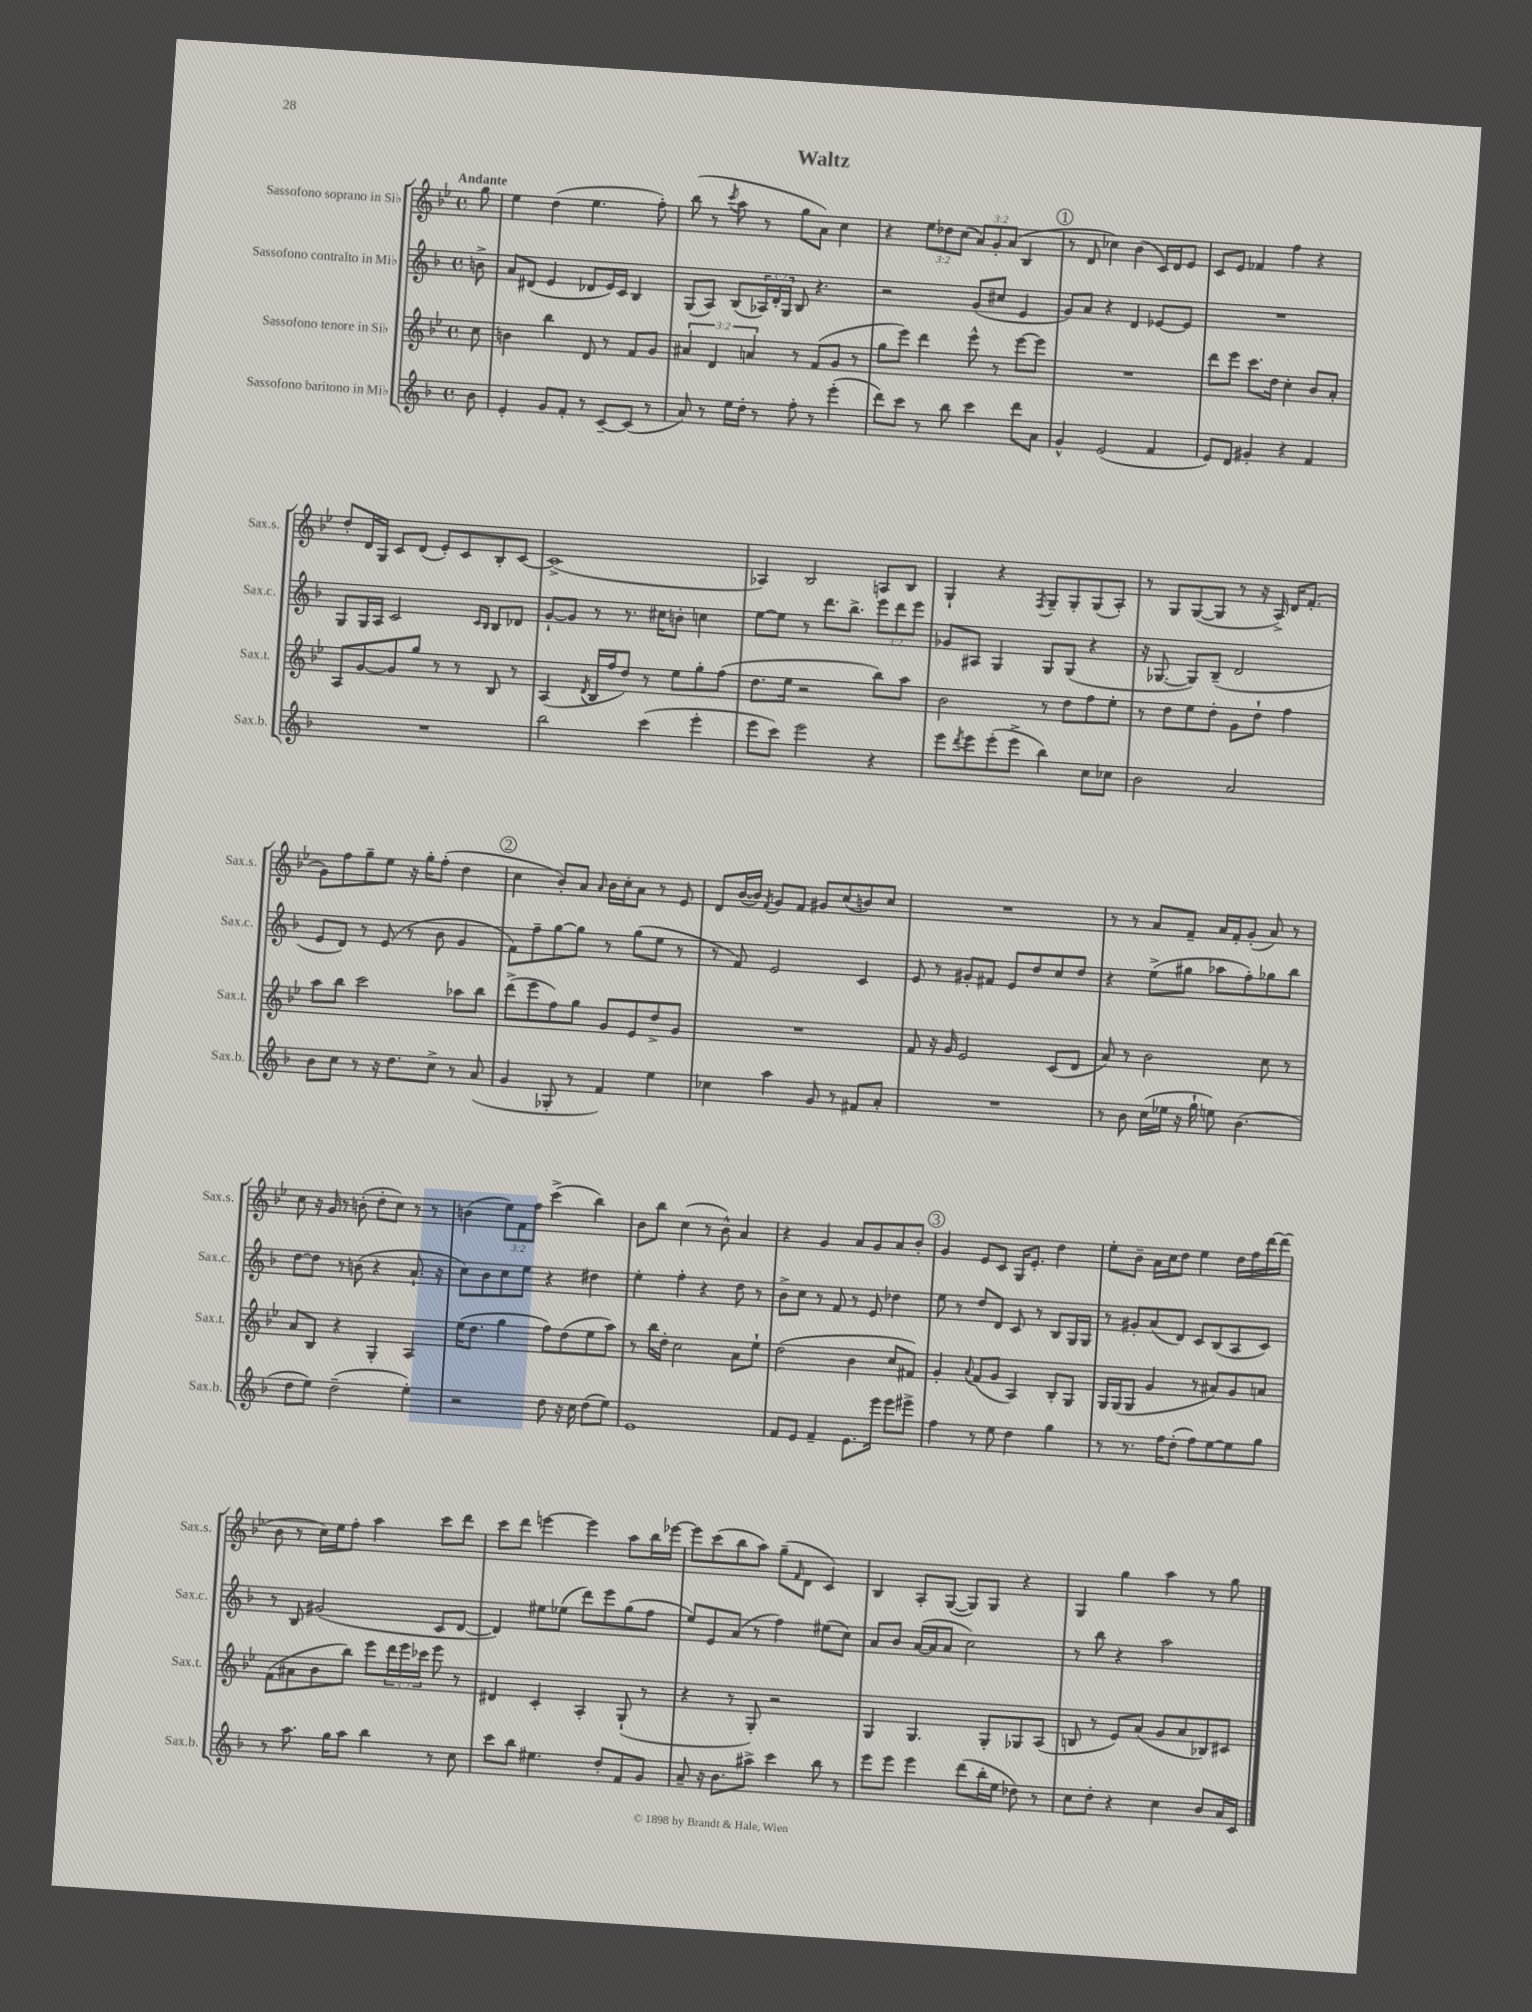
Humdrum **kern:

**kern	**kern	**kern	**kern
*part4	*part3	*part2	*part1
*staff4	*staff3	*staff2	*staff1
*I"Sassofono baritono in Mi♭	*I"Sassofono tenore in Si♭	*I"Sassofono contralto in Mi♭	*I"Sassofono soprano in Si♭
*I'Sax.b.	*I'Sax.t.	*I'Sax.c.	*I'Sax.s.
*clefG2	*clefG2	*clefG2	*clefG2
*k[b-]	*k[b-e-]	*k[b-]	*k[b-e-]
*M4/4	*M4/4	*M4/4	*M4/4
*met(c)	*met(c)	*met(c)	*met(c)
=	=	=	=
!	!	!	!LO:TX:a:B:t=Andante
8b-\	8cc\	8bn^\	8gg\
=1	=1	=1	=1
4e'/	4bn\	8a/L	4ee-\
.	.	(8d#X/J	.
8g/L	4bb-\	4e/	(4dd\
8f'/J	.	.	.
8r	8d/	8d-X/L	4.ee-\
[8c~/L	8r	16e/L)	.
.	.	16c/JJ	.
(8c/J]	8f/L	4B-/	.
8r	8g/J	.	8ff'\)
=2	=2	=2	=2
8a/)	6a#X/	(8G/L	(8bb-\
8r	.	8A/J)	8r
.	6d/	.	.
.	.	.	8qccc/
16ee\LL	.	(8B-/L	8aa\
16dd'\JJ	.	.	.
.	6an/	.	.
8r	.	24A-X/L)	8r
.	.	24d'/	.
.	.	24G/JJ	.
8ff'\	8r	8B-/	8gg\L
8r	(8f/L	4.r	8a\J)
(4eee'\	8g/J	.	4cc\
.	8r	.	.
=3	=3	=3	=3
8ddd\L)	8gg\L	2r	4r
8ccc\J	8eee-\J)	.	.
8r	4ddd\	.	12ee-\L
.	.	.	12dd-X\
8bb-\	.	.	.
.	.	.	(12cc\J
4ccc\	8eee-^^\	(8g/L	12a/L)
.	.	.	12g'/
.	8r	8cc#X/J	.
.	.	.	(12a/J
8ddd\L	[8eee-\L	4e/	4B-/
8a\J	8eee-\J]	.	.
!!LO:REH:place=s1:t=1
=4	=4	=4	=4
4g^^/	1r	8g/L)	8r
.	.	8a/J	8d/
(2e/	.	4r	4cc-X\)
.	.	4d/	(4b-\
4f/	.	[8e-X/L	16c/LL)
.	.	.	16d/J
.	.	8e-/J]	8e-/J
=5	=5	=5	=5
8e/L)	8ddd\L	1r	8c/L
8d/J	8eee-\J	.	8e-/J
4g#X'/	8.ccc\L	.	4f-X/
.	16dd\Jk	.	.
4r	4cc'\	.	4ff\
4f/	8b-/L	.	4r
.	8a'/J	.	.
!!LO:LB:g=z
=6	=6	=6	=6
1r	8A/L	8G/L	8dd'/L
.	[8g/	16G/L	16d/L
.	.	16A/JJ	16G/JJ
.	8g/]	2c/	8c/L
.	8gg/J	.	(8d/J
.	8r	.	8e-'/L)
.	8r	.	8c/
.	.	16qqc/LL	.
.	.	16qqB-/JJ	.
.	8B-/	8B-/L	8B-'/
.	8r	8d-X/J	[8c/J
=7	=7	=7	=7
2bb-\	(4A/	[8g`/L	(1c^]
.	.	8g/J]	.
.	8qd/	.	.
.	16B-/LL	8r	.
.	16ff/J	.	.
.	8dd/J)	8.r	.
(4ccc\	8r	.	.
.	.	16cc#X\KL	.
.	8ee-\L	8bn'\J	.
4eee'\	8gg'\	4ccn\	.
.	(8ff\J	.	.
=8	=8	=8	=8
8eee\L	8.dd\L	[8ee\L	4A-X/)
8ccc\J)	.	8ee\J]	.
.	16ee-\Jk	.	.
2eee\	2r	8r	2B-/
.	.	8.ddd\L	.
.	.	8.bb-^\J	.
4r	8bb-\L)	12eee\L	8An/L
.	.	12ddd\	.
.	8aa\J	.	8B-/J
.	.	12eee\J	.
=9	=9	=9	=9
8eee\L	2b-\	8g-X/L	4G`/
8qddd/	.	.	.
8eee\	.	8A#X/J	.
(8eee'\	.	4G/	4r
8eee^\J	.	.	.
.	.	.	8qF/
4bb-\)	8r	8G/L	8G~/L
.	8dd\L	(8G/J	8G'/
8cc\L	8ff\	4r	(8G/
8cc-X\J	8ee-'\J	.	8A'/J)
=10	=10	=10	=10
2b-\	8r	16r	8r
.	.	[8.G-X/	.
.	8dd\L	.	8G/L
.	8ee-\	8G-/L])	([8G/
.	8dd'\J	(8B-~/J	8G/J]
2a/	8g\L	2d/	8r
.	8dd`\J	.	16r
.	.	.	16A^/)
.	4ff\	.	16d/KL
.	.	.	(8.f'/J
!!LO:LB:g=z
=11	=11	=11	=11
8b-\L	8aa\L	8e/L	8g\L)
8cc\J	8bb-\J	8d/J)	8ff\
8r	2ccc\	8r	8gg~\
16r	.	(8e/	8ee-\J
8.dd\L	.	.	.
.	.	8r	16r
.	.	.	16gg'\KL
8cc^\J	.	8b-\	(8ff'\J
8r	8aa-X\L	4g/	4dd\
(8a/	8bb-\J	.	.
!!LO:REH:place=s1:t=2
=12	=12	=12	=12
4g/	(8ddd^\L	8f\L)	4cc\
.	8eee-\	8ff~\	.
8G-X'/	8ff\)	[8gg\	8b-'/L)
8r	8gg\J	8gg\J]	8a/J
.	.	.	16qqa/
4f/)	8g/L	8r	16b-\LL
.	.	.	16cc'\J
.	8e-/	(8gg\L	8a\J
4ee\	8dd^/	8ee\J	8r
.	8g/J	8r	8e-/
=13	=13	=13	=13
4cc-X\	1r	8r	8d/L
.	.	8f/)	([16b-/L
.	.	.	16b-/JJ])
.	.	.	8qf/
4aa\	.	2e/	8g/L
.	.	.	8f/J
8g/	.	.	8g#X/L
8r	.	.	(8cc/
8f#X/L	.	4c/	8bn/)
8a'/J	.	.	8cc/J
=14	=14	=14	=14
1r	8f/	8e/	1r
.	16r	8r	.
.	16g/	.	.
.	2e-/	8g#X'/L	.
.	.	8f#X/J	.
.	.	8e/L	.
.	.	8dd/	.
.	(8c/L	8cc/	.
.	8d/J	8dd/J	.
=15	=15	=15	=15
8r	8a/)	4r	8r
8b-\	8r	.	8r
(16cc\LL	2b-\	(8ee^\L	8a/L
16ee-X\JJ	.	.	.
16r	.	8gg#X\J	8f~/J
16gg`\	.	.	.
8een\)	.	8aa-X\L	16a/LL
.	.	.	16f'/J
(4.b-\	.	8ff'\)	(8g'/J
.	8cc\	8gg-X\	8a/)
.	8r	8bb-\J	8r
!!LO:LB:g=z
=16	=16	=16	=16
8dd\L	8a/L	[8dd\L	8cc\
8ee\J)	8B-/J	8dd\J]	16r
.	.	.	16g/
(2dd~\	4r	8r	8r
.	.	(8bn\	(8bn'\
.	4G'/	4r	8dd'\L
.	.	.	8cc\J)
4ee'\)	4A/	8.a`/	8r
.	.	.	8r
.	.	16r	.
=17	=17	=17	=17
2r	(16ee-\KL	8cc\L)	(4bn\
.	8.dd\J	.	.
.	.	8b-\	.
.	4gg\	8cc\	12ee-\L)
.	.	.	12f\
.	.	8ee\J	.
.	.	.	12ff\J
8dd\	8ff\L)	4r	(4ccc^\
16r	(8dd\	.	.
16cc\	.	.	.
(8dd\L	8ee-\	4dd#X\	4bb-\)
8ee\J)	8aa\J)	.	.
=18	=18	=18	=18
1e	8r	4ee'\	8b-\L
.	16bb-\LL	.	8bb-\J
.	16dd'\JJ	.	.
.	2cc\	4ff'\	(4cc\
.	.	4r	8r
.	.	.	8b-^^\)
.	8a\L	8dd\	4a/
.	8ee-`\J	8r	.
=19	=19	=19	=19
8f/L	(2dd\	8b-^\L	4r
8e/J	.	8cc\J	.
4f~/	.	8r	4g/
.	.	8f/	.
8.e\L	4b-\	8r	8a/L
.	.	8e/	8g/
16eee\Jk	.	.	.
8eee\L	8cc/L	4dd-X\	8a/
8eee#X^\J	8f#X/J)	.	8b-'/J
!!LO:REH:place=s1:t=3
=20	=20	=20	=20
4ff\	4g'/	8ee\	4g/
.	.	8r	.
.	8qqa/	.	.
8r	(8f/L	8dd/L	8e-/L
8ee\	8g/J	8d/J	8c/J
4dd\	4A/)	8c/	16G/KL
.	.	.	8.e-'/J
.	.	8r	.
4gg\	8B-'/L	8B-/L	4dd\
.	8G/J	16G/L	.
.	.	16G/JJ	.
=21	=21	=21	=21
8r	16G/LL	8r	8ee-'\L
.	(16G/J	.	.
8.r	8G/J	8g#X'/L	8b-~\J
.	4g/	(8a/	16a\LL
16ff\KL	.	.	16cc\J
(8dd'\J	.	8d/J)	8dd\J
8ff\L)	8r	8c/L	4ee-\
[8ee\	8a#X/L)	(8B-/	.
8ee\]	8g/	8A/	16dd\LL
.	.	.	16ff\
8gg\J	8an/J	8c/J)	[16ddd\
.	.	.	(16ddd\JJ]
!!LO:LB:g=z
=22	=22	=22	=22
8r	(8f\L	8r	8b-\
8.aa\	8a#X\	8B-/	8r
.	8b-\	(2g#X/	16cc\LL)
16gg\KL	.	.	16ee-\J
8aa\J	8bb-\J)	.	8ff'\J
4bb-\	8eee-\L	.	4aa\
.	24ddd\L	.	.
.	24eee-\	.	.
.	24ccc-X\JJ	.	.
8r	8eee-\	8c/L	8ccc\L
8cc\	8r	[8d/J	8ddd\J
=23	=23	=23	=23
8ccc\L	4d#X/	4d/])	8ccc\L
8bb-\J	.	.	8ddd\J
4.ee#X\	4c'/	8ee#X\L	[4eeen\
.	.	(8ee-X\J	.
.	4A'/	8ddd\L)	4eee\]
8dd'/L	.	8eee\	.
8f/	(8G`/	(8gg\	8aa\L
8g/J	8r	8ff\J	16bb-\L
.	.	.	[16eee-X\JJ
=24	=24	=24	=24
8a~/	4r	8ee/L)	8eee-\L]
16r	.	8e/	(8ccc\
8.b-\L	.	.	.
.	8r	(8a/J	8bb-\
8aa#X^\J	8G'/)	8r	8aa\J)
4ccc\	2r	4ff\)	(8gg~\L
.	.	.	16qqf/
.	.	.	8d\J
8bb-\	.	(8ee#X\L	4c/)
8r	.	8cc\J)	.
=25	=25	=25	=25
8eee\L	4G/	8a/L	4B-/
8eee\J	.	8b-/J	.
4eee\	4.G/	([16a/LL	8A'/L
.	.	16a/J]	.
.	.	8a/J	([8G/J
(8ddd\L	.	2cc\)	8G/L])
16bb-'\L	8G'/L	.	8G/J
16ee\JJ	.	.	.
8dd-X\)	8G-X/	.	4r
8r	(8A/J	.	.
=26	=26	=26	=26
8cc\L	8Bn/	8r	4G/
8dd'\J	8r	8bb-\	.
4r	8e-/L)	4r	4gg\
.	(8a/J	.	.
4cc\	8g/L	2aa\	4aa\
.	8a/	.	.
8b-/L	8B-X/)	.	8r
16a/L	8c#X/J	.	8gg\
16c/JJ	.	.	.
==	==	==	==
*-	*-	*-	*-
